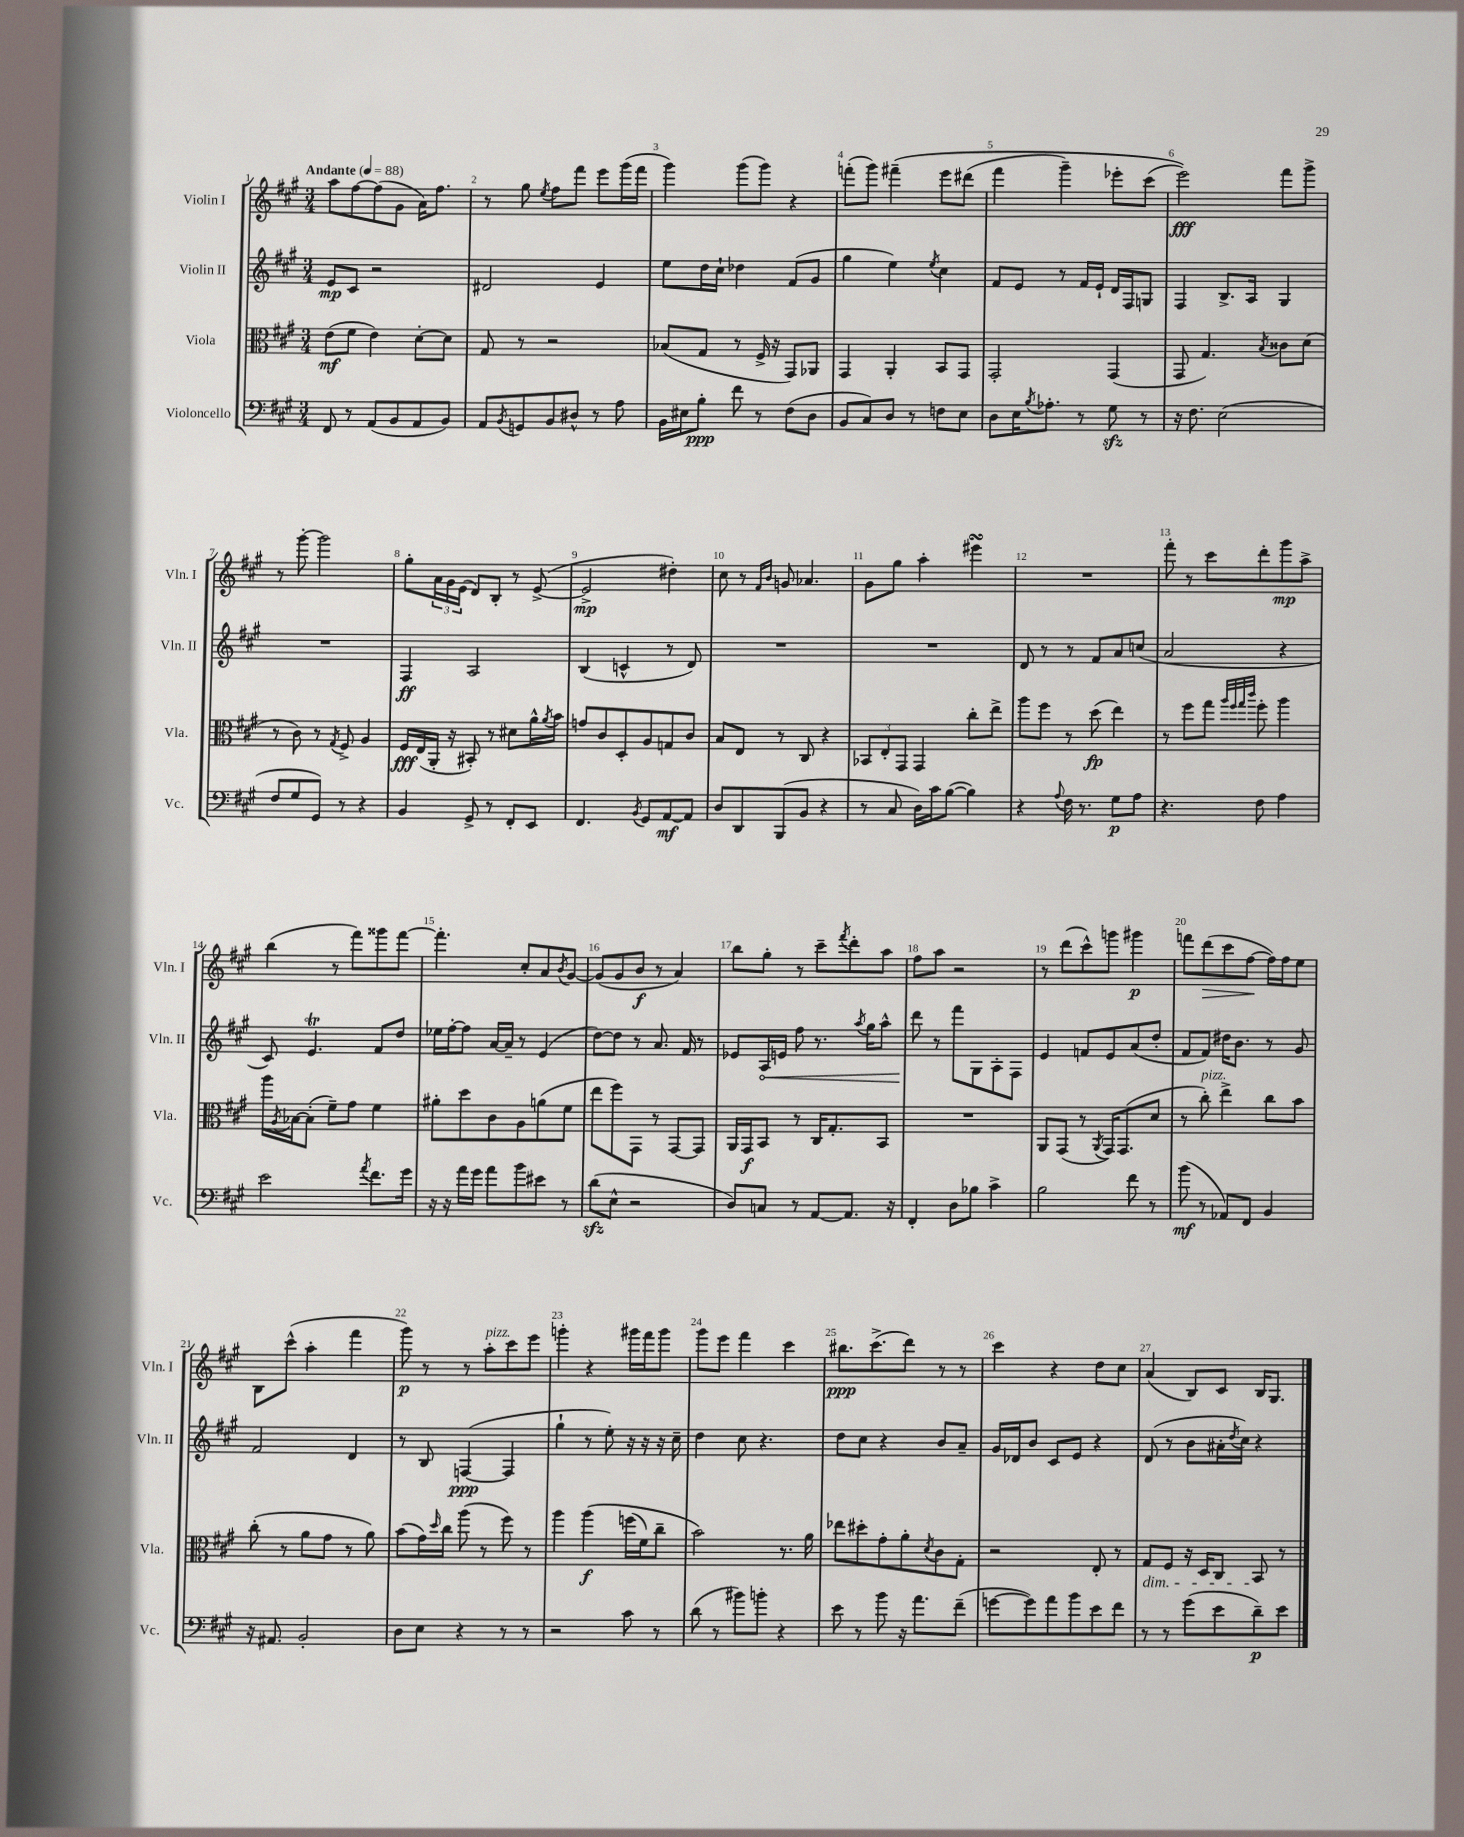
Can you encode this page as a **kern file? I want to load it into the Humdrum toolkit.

**kern	**dynam	**kern	**dynam	**kern	**dynam	**kern	**dynam
*part4	*part4	*part3	*part3	*part2	*part2	*part1	*part1
*staff4	*staff4	*staff3	*staff3	*staff2	*staff2	*staff1	*staff1
*I"Violoncello	*	*I"Viola	*	*I"Violin II	*	*I"Violin I	*
*I'Vc.	*	*I'Vla.	*	*I'Vln. II	*	*I'Vln. I	*
*clefF4	*	*clefC3	*	*clefG2	*	*clefG2	*
*k[f#c#g#]	*	*k[f#c#g#]	*	*k[f#c#g#]	*	*k[f#c#g#]	*
*M3/4	*	*M3/4	*	*M3/4	*	*M3/4	*
*MM88	*	*MM88	*	*MM88	*	*MM88	*
=1	=1	=1	=1	=1	=1	=1	=1
!	!	!	!	!	!	!LO:TX:a:B:t=Andante	!
8FF#/	.	(8e\L	mf	8e/L	mp	8aa\L	.
8r	.	8f#\J	.	8c#/J	.	[8ff#\	.
(8AA/L	.	4e\)	.	2r	.	(8ff#\]	.
8BB/	.	.	.	.	.	8g#\J	.
8AA/	.	[8d'\L	.	.	.	16a\KL)	.
.	.	.	.	.	.	8.ff#\J	.
8BB/J)	.	8d\J]	.	.	.	.	.
=2	=2	=2	=2	=2	=2	=2	=2
8AA/L	.	8G#/	.	2d#X/	.	8r	.
8qBB/	.	.	.	.	.	.	.
8GGn/	.	8r	.	.	.	8gg#\	.
.	.	.	.	.	.	8qee/	.
8BB/	.	2r	.	.	.	8ff#\L	.
8D#X^^/J	.	.	.	.	.	8fff#\J	.
8r	.	.	.	4e/	.	8eee\L	.
8A\	.	.	.	.	.	(16ggg#\L	.
.	.	.	.	.	.	16fff#\JJ	.
=3	=3	=3	=3	=3	=3	=3	=3
16BB\LL	.	(8B-X/L	.	8ee\L	.	4ggg#\)	.
16E#X\J	.	.	.	.	.	.	.
8B'\J	ppp	8G#/J	.	16dd\L	.	.	.
.	.	.	.	16cc#`\JJ	.	.	.
8f#\	.	8r	.	4dd-X\	.	(8ggg#\L	.
8r	.	16F#^/	.	.	.	8ggg#\J)	.
.	.	16r	.	.	.	.	.
(8F#\L	.	8GG#/L)	.	(8f#/L	.	4r	.
8D\J	.	8AA-X/J	.	8g#/J	.	.	.
=4	=4	=4	=4	=4	=4	=4	=4
8BB/L	.	4GG#/	.	4gg#\	.	(8fffn'\L	.
8C#/)	.	.	.	.	.	8ggg#\J)	.
8D/J	.	4AA'/	.	4ee\)	.	(4fff#X~\	.
8r	.	.	.	.	.	.	.
.	.	.	.	8qee/	.	.	.
8Fn\L	.	8BB/L	.	4cc#\	.	8eee\L	.
8E\J	.	8GG#/J	.	.	.	(8ddd#X\J	.
=5	=5	=5	=5	=5	=5	=5	=5
8D\L	.	2GG#'/	.	8f#/L	.	4fff#\	.
16E\K	.	.	.	8e/J	.	.	.
8qB/	.	.	.	.	.	.	.
8.A-X'\J	.	.	.	.	.	.	.
.	.	.	.	8r	.	4ggg#~\)	.
8r	.	.	.	16f#/LL	.	.	.
.	.	.	.	16e`/JJ	.	.	.
8G#zz\	.	(4GG#/	.	16d/LL	.	8eee-X'\L	.
.	.	.	.	16F#/J	.	.	.
8r	.	.	.	8Gn/J	.	(8ccc#\J	.
=6	=6	=6	=6	=6	=6	=6	=6
16r	.	8GG#/	.	4F#/	.	2eee\))	fff
8.F#\	.	.	.	.	.	.	.
.	.	4.G#/)	.	.	.	.	.
(2E\	.	.	.	8.B^/L	.	.	.
.	.	.	.	16A/Jk	.	.	.
.	.	8qB/	.	.	.	.	.
.	.	8c##X\L	.	4G#/	.	8fff#\L	.
.	.	(8d\J	.	.	.	8ggg#^\J	.
!!LO:LB:g=z
=7	=7	=7	=7	=7	=7	=7	=7
8F#/L	.	8r	.	2.r	.	8r	.
8G#/	.	8c#\)	.	.	.	[8ggg#'\	.
8GG#/J)	.	8r	.	.	.	2ggg#\]	.
.	.	8qG#/	.	.	.	.	.
8r	.	8F#^/	.	.	.	.	.
4r	.	4A/	.	.	.	.	.
=8	=8	=8	=8	=8	=8	=8	=8
4BB/	.	16F#/LL	fff	4F#/	ff	8gg#'\L	.
.	.	(16E/	.	.	.	.	.
.	.	16AA'/JJ	.	.	.	24a\L	.
.	.	.	.	.	.	24g#\	.
.	.	16r	.	.	.	.	.
.	.	.	.	.	.	(24e\JJ	.
8GG#^/	.	8BB#X'/)	.	2A/	.	8d/L)	.
8r	.	8r	.	.	.	8B'/J	.
8FF#'/L	.	8d#X\L	.	.	.	8r	.
8EE/J	.	16a^^\L	.	.	.	([8e^/	.
.	.	8qa/	.	.	.	.	.
.	.	16b\JJ	.	.	.	.	.
=9	=9	=9	=9	=9	=9	=9	=9
4.FF#/	.	8gn/L	.	(4B/	.	2e^/]	mp
.	.	8c#/	.	.	.	.	.
.	.	8D'/	.	4cn^^/	.	.	.
8qBB/	.	.	.	.	.	.	.
8GG#/L	.	8A/	.	.	.	.	.
[8AA/	mf	8Gn/	.	8r	.	4dd#X'\)	.
8AA/J]	.	8c#/J	.	8d/)	.	.	.
=10	=10	=10	=10	=10	=10	=10	=10
8D/L	.	8B/L	.	2.r	.	8cc#\	.
8DD/	.	8E/J	.	.	.	8r	.
.	.	.	.	.	.	16qqf#/LL	.
.	.	.	.	.	.	16qqb/JJ	.
(8BBB/	.	8r	.	.	.	8gn/	.
8BB/J	.	8C#/	.	.	.	4.a-X/	.
4r	.	4r	.	.	.	.	.
=11	=11	=11	=11	=11	=11	=11	=11
8r	.	12BB-X/L	.	2.r	.	8g#\L	.
.	.	12E'/	.	.	.	.	.
8C#/	.	.	.	.	.	8gg#\J	.
.	.	12GG#/J	.	.	.	.	.
16D\LL)	.	4GG#/	.	.	.	4aa'\	.
16c#\J	.	.	.	.	.	.	.
([8B\J	.	.	.	.	.	.	.
4B\])	.	8cc#'\L	.	.	.	4eee#XsSsS\	.
.	.	8ee^\J	.	.	.	.	.
=12	=12	=12	=12	=12	=12	=12	=12
4r	.	8aa\L	.	8d/	.	2.r	.
.	.	8ff#\J	.	8r	.	.	.
8qqA/	.	.	.	.	.	.	.
16F#\	.	8r	.	8r	.	.	.
8.r	.	.	.	.	.	.	.
.	.	(8dd\	fp	8f#/L	.	.	.
8G#\L	p	4ee\)	.	8a/	.	.	.
8A\J	.	.	.	(8ccn/J	.	.	.
=13	=13	=13	=13	=13	=13	=13	=13
4.r	.	8r	.	2a/	.	8fff#'\	.
.	.	8ff#\L	.	.	.	8r	.
.	.	8gg#\J	.	.	.	8ccc#\L	.
.	.	32qqaa/LLL	.	.	.	.	.
.	.	32qqff#/	.	.	.	.	.
.	.	32qqgg#/	.	.	.	.	.
.	.	32qqccc#/JJJ	.	.	.	.	.
8F#\	.	8ff#'\	.	.	.	8ddd'\	.
4A\	.	4aa\	.	4r	.	8ggg#\	mp
.	.	.	.	.	.	8aa^\J	.
!!LO:LB:g=z
=14	=14	=14	=14	=14	=14	=14	=14
2e\	.	16aa\LL	.	8c#/)	.	(4bb\	.
.	.	8qA/	.	.	.	.	.
.	.	[16B-X\J	.	.	.	.	.
.	.	(8B-'\J]	.	4.eT/	.	.	.
.	.	8f#~\L)	.	.	.	8r	.
.	.	8g#\J	.	.	.	8fff#\L)	.
8qa/	.	.	.	.	.	.	.
8.f#\L	.	4f#\	.	8f#/L	.	8ggg##X\	.
.	.	.	.	8dd/J	.	[8fff#\J	.
16g#\Jk	.	.	.	.	.	.	.
=15	=15	=15	=15	=15	=15	=15	=15
16r	.	8a#X'\L	.	16ee-X\LL	.	4.fff#'\]	.
16r	.	.	.	[16ff#'\J	.	.	.
16a\LL	.	8dd\	.	8ff#\J]	.	.	.
16g#\JJ	.	.	.	.	.	.	.
8a\L	.	8c#\	.	[16a/LL	.	.	.
.	.	.	.	16a~/JJ]	.	.	.
8b\	.	8A\	.	8r	.	8cc#'/L	.
8e#X\J	.	(8an\	.	(4e/	.	8a/	.
.	.	.	.	.	.	8qb/	.
8r	.	8f#\J	.	.	.	[8g#/J	.
=16	=16	=16	=16	=16	=16	=16	=16
(8dzz\L	.	8ee\L	.	[8dd\L)	.	(8g#/L]	.
8E^^\J	.	8ff#\)	.	8dd\J]	.	8g#/	.
2r	.	8GG#\J	.	8r	.	8b/J	f
.	.	8r	.	8.a/	.	8r	.
.	.	[8GG#/L	.	.	.	4a/)	.
.	.	.	.	16f#/	.	.	.
.	.	8GG#/J]	.	8r	.	.	.
=17	=17	=17	=17	=17	=17	=17	=17
8D/L)	.	16AA/LL	.	8e-X/L	.	8bb\L	.
.	.	16GG#/J	f	.	.	.	.
!	!	!	!	!	!LO:HP:b	!	!
8Cn/J	.	8BB/J	.	16A/L	<	8gg#'\J	.
.	.	.	.	16en/JJ	.	.	.
8r	.	8r	.	8ff#\	.	8r	.
[8AA/L	.	16C#/KL	.	8.r	.	8ccc#~\L	.
.	.	8.G#'/	.	.	.	.	.
.	.	.	.	.	.	8qfff#/	.
8.AA/J]	.	.	.	.	.	8ddd'\	.
.	.	.	.	8qaa/	.	.	.
.	.	.	.	16gg#\KL	.	.	.
.	.	8BB/J	.	8aa^^\J	.	8aa\J	.
16r	.	.	.	.	.	.	.
=18	=18	=18	=18	=18	=18	=18	=18
4FF#'/	.	2.r	.	8ddd\	.	8ff#\L	.
.	.	.	.	8r	[	8aa\J	.
8D\L	.	.	.	8fff#\L	.	2r	.
8B-X\J	.	.	.	8G#\	.	.	.
4c#^\	.	.	.	8A'\	.	.	.
.	.	.	.	8F#\J	.	.	.
=19	=19	=19	=19	=19	=19	=19	=19
2B\	.	8AA/L	.	4e/	.	8r	.
.	.	(8GG#/J	.	.	.	(8ddd\L	.
.	.	8r	.	8fn/L	.	8ccc#^^\)	.
.	.	8qAA/	.	.	.	.	.
.	.	16GG#/KL)	.	8e/	.	8gggn\J	.
.	.	(8.GG#/	.	.	.	.	.
8f#\	.	.	.	(8a/	.	4ggg#X\	p
8r	.	8d/J	.	8dd'/J	.	.	.
=20	=20	=20	=20	=20	=20	=20	=20
(8b\	mf	8r	.	8f#/L	.	8fffn\L	.
!	!	!LO:TX:a:i:t=pizz.	!	!	!	!	!
!	!	!	!	!	!	!	!LO:HP:b
8r	.	8cc#'\)	.	8f#/J)	.	(8ddd\	>
8AA-X/L)	.	4ee^\	.	16dd#X\KL	.	8ccc#\	.
.	.	.	.	8.b\J	.	.	.
8FF#/J	.	.	.	.	.	[8ff#\J	.
4BB/	.	8cc#\L	.	8r	.	16ff#\LL])	]
.	.	.	.	.	.	16ff#\J	.
.	.	8b\J	.	8g#/	.	8ee\J	.
!!LO:LB:g=z
=21	=21	=21	=21	=21	=21	=21	=21
16r	.	(8cc#'\	.	2f#/	.	8B\L	.
8.AA#X/	.	.	.	.	.	.	.
.	.	8r	.	.	.	(8ccc#^^\J	.
2BB'/	.	8a\L	.	.	.	4aa'\	.
.	.	8g#\J	.	.	.	.	.
.	.	8r	.	4d/	.	4fff#\	.
.	.	8a\)	.	.	.	.	.
=22	=22	=22	=22	=22	=22	=22	=22
8D\L	.	(8b\L	.	8r	.	8ggg#\)	p
8E\J	.	16g#\L)	.	8B/	.	8r	.
.	.	16qqdd/	.	.	.	.	.
.	.	16cc#\JJ	.	.	.	.	.
4r	.	(8aa\	.	([4Fn/	ppp	8r	.
!	!	!	!	!	!	!LO:TX:a:i:t=pizz.	!
.	.	8r	.	.	.	8aa'\L	.
8r	.	8ff#\)	.	4F/]	.	8ccc#\	.
8r	.	8r	.	.	.	8eee\J	.
=23	=23	=23	=23	=23	=23	=23	=23
2r	.	4aa\	.	4gg#`\	.	4gggn'\	.
.	.	(4aa\	f	8r	.	4r	.
.	.	.	.	8ee'\)	.	.	.
8c#\	.	(16ffn\LL	.	16r	.	16ggg#X\LL	.
.	.	16f#\J)	.	16r	.	16fff#\J	.
8r	.	8cc#~\J	.	16r	.	8ggg#\J	.
.	.	.	.	16cc#~\	.	.	.
=24	=24	=24	=24	=24	=24	=24	=24
(8d\	.	2b\)	.	4dd\	.	8ggg#\L	.
8r	.	.	.	.	.	8eee\J	.
8b#X\L)	.	.	.	8cc#\	.	4fff#\	.
8bn'\J	.	.	.	4.r	.	.	.
4r	.	8.r	.	.	.	4ccc#\	.
.	.	16a\	.	.	.	.	.
=25	=25	=25	=25	=25	=25	=25	=25
8e\	.	8ee-X\L	.	8dd\L	.	8.bb#X\L	ppp
8r	.	8dd#X'\	.	8cc#\J	.	.	.
.	.	.	.	.	.	(8.ccc#^\	.
8b\	.	8g#'\	.	4r	.	.	.
16r	.	8a'\	.	.	.	8ddd\J)	.
8.a\L	.	.	.	.	.	.	.
.	.	8qd/	.	.	.	.	.
.	.	8c#\	.	8b/L	.	8r	.
(8f#~\J	.	8G#'\J	.	8a~/J	.	8r	.
=26	=26	=26	=26	=26	=26	=26	=26
[8gn\L	.	2r	.	16g#/LL	.	4ccc#\	.
.	.	.	.	16d-X/J	.	.	.
8g\])	.	.	.	8b/J	.	.	.
8a\	.	.	.	8c#/L	.	4r	.
8b\	.	.	.	8e/J	.	.	.
8e\	.	8E'/	.	4r	.	8dd\L	.
8f#\J	.	8r	.	.	.	8cc#\J	.
=27	=27	=27	=27	=27	=27	=27	=27
!	!	!LO:TX:b:i:t=dim.	!	!	!	!	!
8r	.	8G#/L	.	(8d/	.	(4a/	.
8r	.	8F#/J	.	8r	.	.	.
(8g#\L	.	16r	.	8b\L	.	8B/L)	.
.	.	16D/KL	.	.	.	.	.
8e\	.	8C#/J	.	16a#X'\L	.	8c#/J	.
.	.	.	.	8qdd/	.	.	.
.	.	.	.	16cc#\JJ)	.	.	.
8d~\)	p	8BB/	.	4r	.	16B/KL	.
.	.	.	.	.	.	8.G#/J	.
8e\J	.	8r	.	.	.	.	.
==	==	==	==	==	==	==	==
*-	*-	*-	*-	*-	*-	*-	*-
